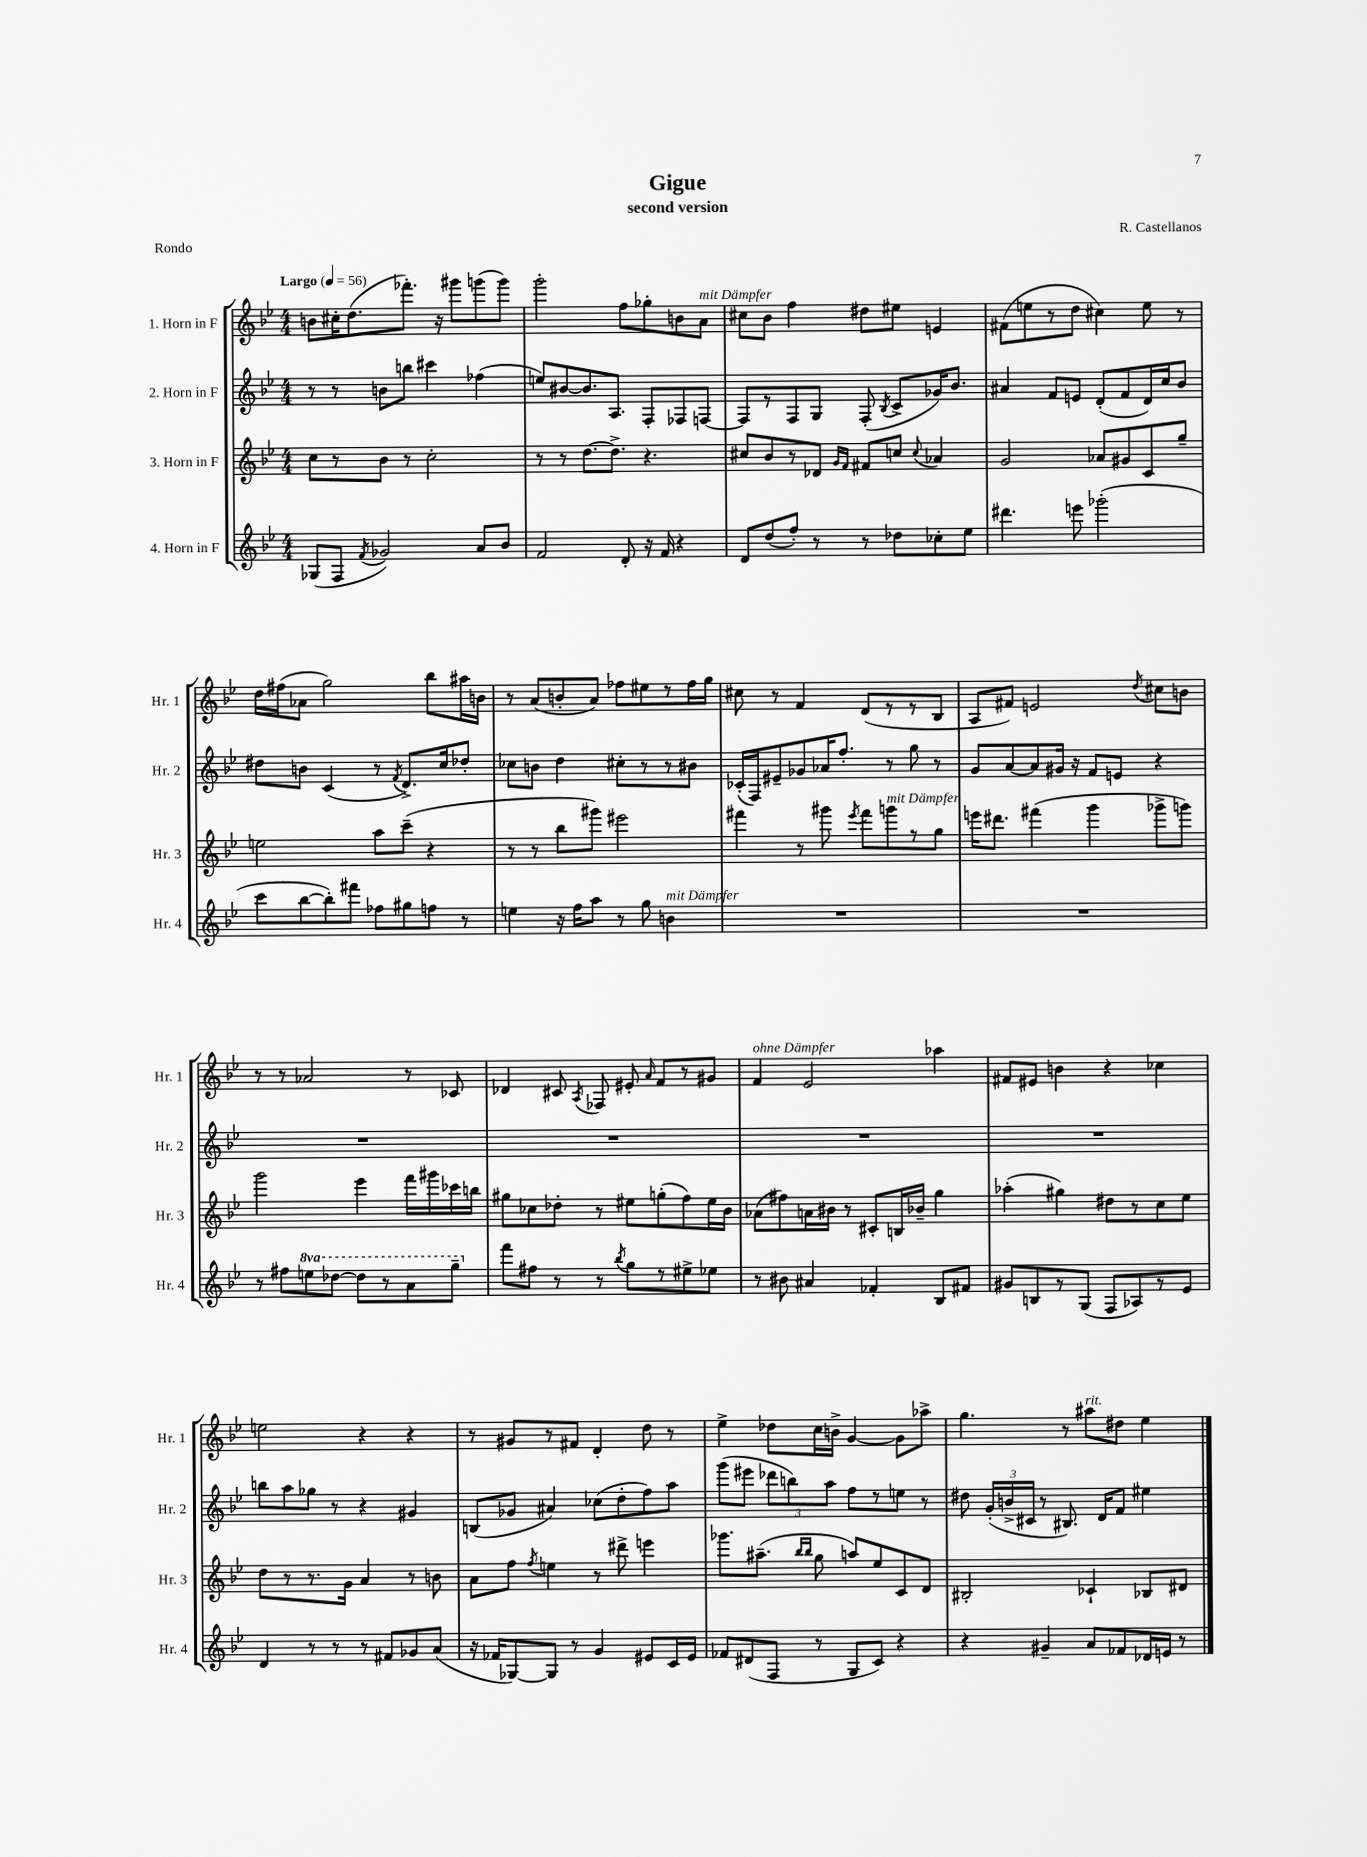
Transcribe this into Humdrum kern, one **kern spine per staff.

**kern	**kern	**kern	**kern
*staff4	*staff3	*staff2	*staff1
*clefG2	*clefG2	*clefG2	*clefG2
*k[b-e-]	*k[b-e-]	*k[b-e-]	*k[b-e-]
*M4/4	*M4/4	*M4/4	*M4/4
*MM56	*MM56	*MM56	*MM56
(8G-	8cc	8r	8b
8F	8r	8r	16cc#'
.	.	.	(8.dd
8qf	.	.	.
2g-)	8b-	8b	.
.	8r	8bb	8.fff-')
.	2cc'	4ccc#	.
.	.	.	16r
.	.	.	8ggg#
8a	.	(4ff-	(8ggg
8b-	.	.	8ggg)
=	=	=	=
2f	8r	8ee)	2ggg'
.	8r	[8b#	.
.	[8.dd	8.b#]	.
.	8.dd^]	8.A	.
8d'	.	.	8ff
16r	4.r	8F'	8gg-'
16f	.	.	.
4r	.	8F-	8b
.	.	[8F	8a
=	=	=	=
8d	8cc#	8F]	8cc#
(8dd	8b-	8r	8b-
8ff')	8r	8F	4ff
8r	8d-	8G	.
.	16qqg	.	.
.	16qqf	.	.
8r	8f#	(8F'	8dd#
.	.	8qB-	.
8dd-	8cc	8c^	8ee#
.	8qqcc	.	.
8cc-'	4a-	16g-)	4e
.	.	8.b-	.
8ee-	.	.	.
=	=	=	=
4.ddd#	2g	4a#	(8f#
.	.	.	8ee
.	.	8f	8r
8eee	.	8e	8dd
(2ggg-'	8a-	(8d'	4cc#)
.	8g#	8f	.
.	8c	16d)	8ee
.	.	16cc	.
.	8gg~	8b-	8r
=	=	=	=
8ccc	2ee	8dd#	16dd
.	.	.	(16ff#
[8bb-	.	8b	8a-
8bb-'])	.	(4c	2gg)
8fff#	.	.	.
8ff-	8aa	8r	.
.	.	8qf	.
8gg#	(8ccc~	8.d^)	.
8ff	4r	.	8bb-
.	.	16cc	.
8r	.	8dd-'	16aa#
.	.	.	16b
=	=	=	=
4ee	8r	8cc-	8r
.	8r	8b	(8a
16r	8bb-	4dd	8b'
16ff	.	.	.
8aa	8ggg#)	.	8a)
8r	2eee#	8cc#'	8ff-
8gg	.	8r	8ee#
4b	.	8r	8r
.	.	8b#	16ff-
.	.	.	16gg
=	=	=	=
1r	4fff#	(16c-'	8cc#
.	.	16F)	.
.	.	8e#~	8r
.	8r	8g-	4f
.	8ggg#	16a-	.
.	.	8.ff'	.
.	8qeee-	.	.
.	8fff#	.	(8d
.	8ggg	8r	8r
.	8r	8gg	8r
.	8gg	8r	8B-
=	=	=	=
1r	16eee	8g	8A
.	8.ddd#	.	.
.	.	[8a	8f#)
.	(4fff#	8a]	2e
.	.	16g#	.
.	.	16r	.
.	4ggg	8f	.
.	.	8e	.
.	.	.	8qdd
.	8ggg-^	4r	8cc#
.	8ggg)	.	8b
=	=	=	=
8r	2ggg	1r	8r
8ff#	.	.	8r
8eee	.	.	2a-
[8ddd-	.	.	.
8ddd-]	4eee-	.	.
8r	.	.	.
8aa	16fff	.	8r
.	16ggg#	.	.
8ggg~	16ccc-	.	8c-
.	16bb	.	.
=	=	=	=
8fff	8gg#	1r	4d-
8ff#	8cc-	.	.
8r	8dd-'	.	8c#
.	.	.	8qA
8r	8r	.	8F-
8qbb-	.	.	.
8gg	8ee#	.	8e#'
.	.	.	16qqa
8r	(8gg'	.	8f
8ee#^	8ff)	.	8r
8ee-	16ee#	.	8g#
.	16b-	.	.
=	=	=	=
8r	(8a-	1r	4f
8b#	8ff#)	.	.
4a#	16a	.	2e-
.	16b#	.	.
.	8r	.	.
4f-'	8c#'	.	.
.	16B	.	.
.	16b-~	.	.
8B-	4gg	.	4aa-
8f#	.	.	.
=	=	=	=
8g#	(4aa-'	1r	8f#
8B	.	.	8e#
8r	4gg#)	.	4b
(8G	.	.	.
8F	8dd#	.	4r
8A-)	8r	.	.
8r	8cc	.	4cc-
8e-	8ee-	.	.
=	=	=	=
4d	8dd	8bb	2ee
.	8r	8aa	.
8r	8.r	8gg-	.
8r	.	8r	.
.	16g	.	.
8r	4a	4r	4r
8f#	.	.	.
8g-	8r	4g#	4r
(8a	8b	.	.
=	=	=	=
16r	8a	(8B	8r
16f-	.	.	.
[8G-)	8ff	8g-	8g#
.	8qff	.	.
8G-]	4ee	4a#)	8r
8r	.	.	8f#
4g	8r	(8cc-	4d'
.	8ddd#^	8dd'	.
8e#	4eee	8ff)	8dd
16c	.	8aa	8r
16e#	.	.	.
=	=	=	=
8f-	8.ggg-	(8ggg	4ee-^
(8d#	.	8eee#	.
.	(8.aa#~	.	.
8F	.	12ddd-	8dd-
.	.	12bb)	.
.	16qqbb-	.	.
.	16qqbb-	.	.
8r	8gg	.	16cc
.	.	12aa	.
.	.	.	16b^
8G	8aa)	8ff	[4g
8c)	8ee-	8r	.
4r	8c	8ee	8g]
.	8d	8r	8aa-^
=	=	=	=
4r	2B#'	8dd#	4.gg
.	.	(24g'	.
.	.	24b^	.
.	.	24c#	.
4g#~	.	8r	.
.	.	8.B#)	8r
8a	4c-`	.	8aa#
.	.	16d	.
8f-	.	8f	8dd#
16d-	8B-	4ee#	4ee-
16e	.	.	.
8r	8d#	.	.
==	==	==	==
*-	*-	*-	*-
